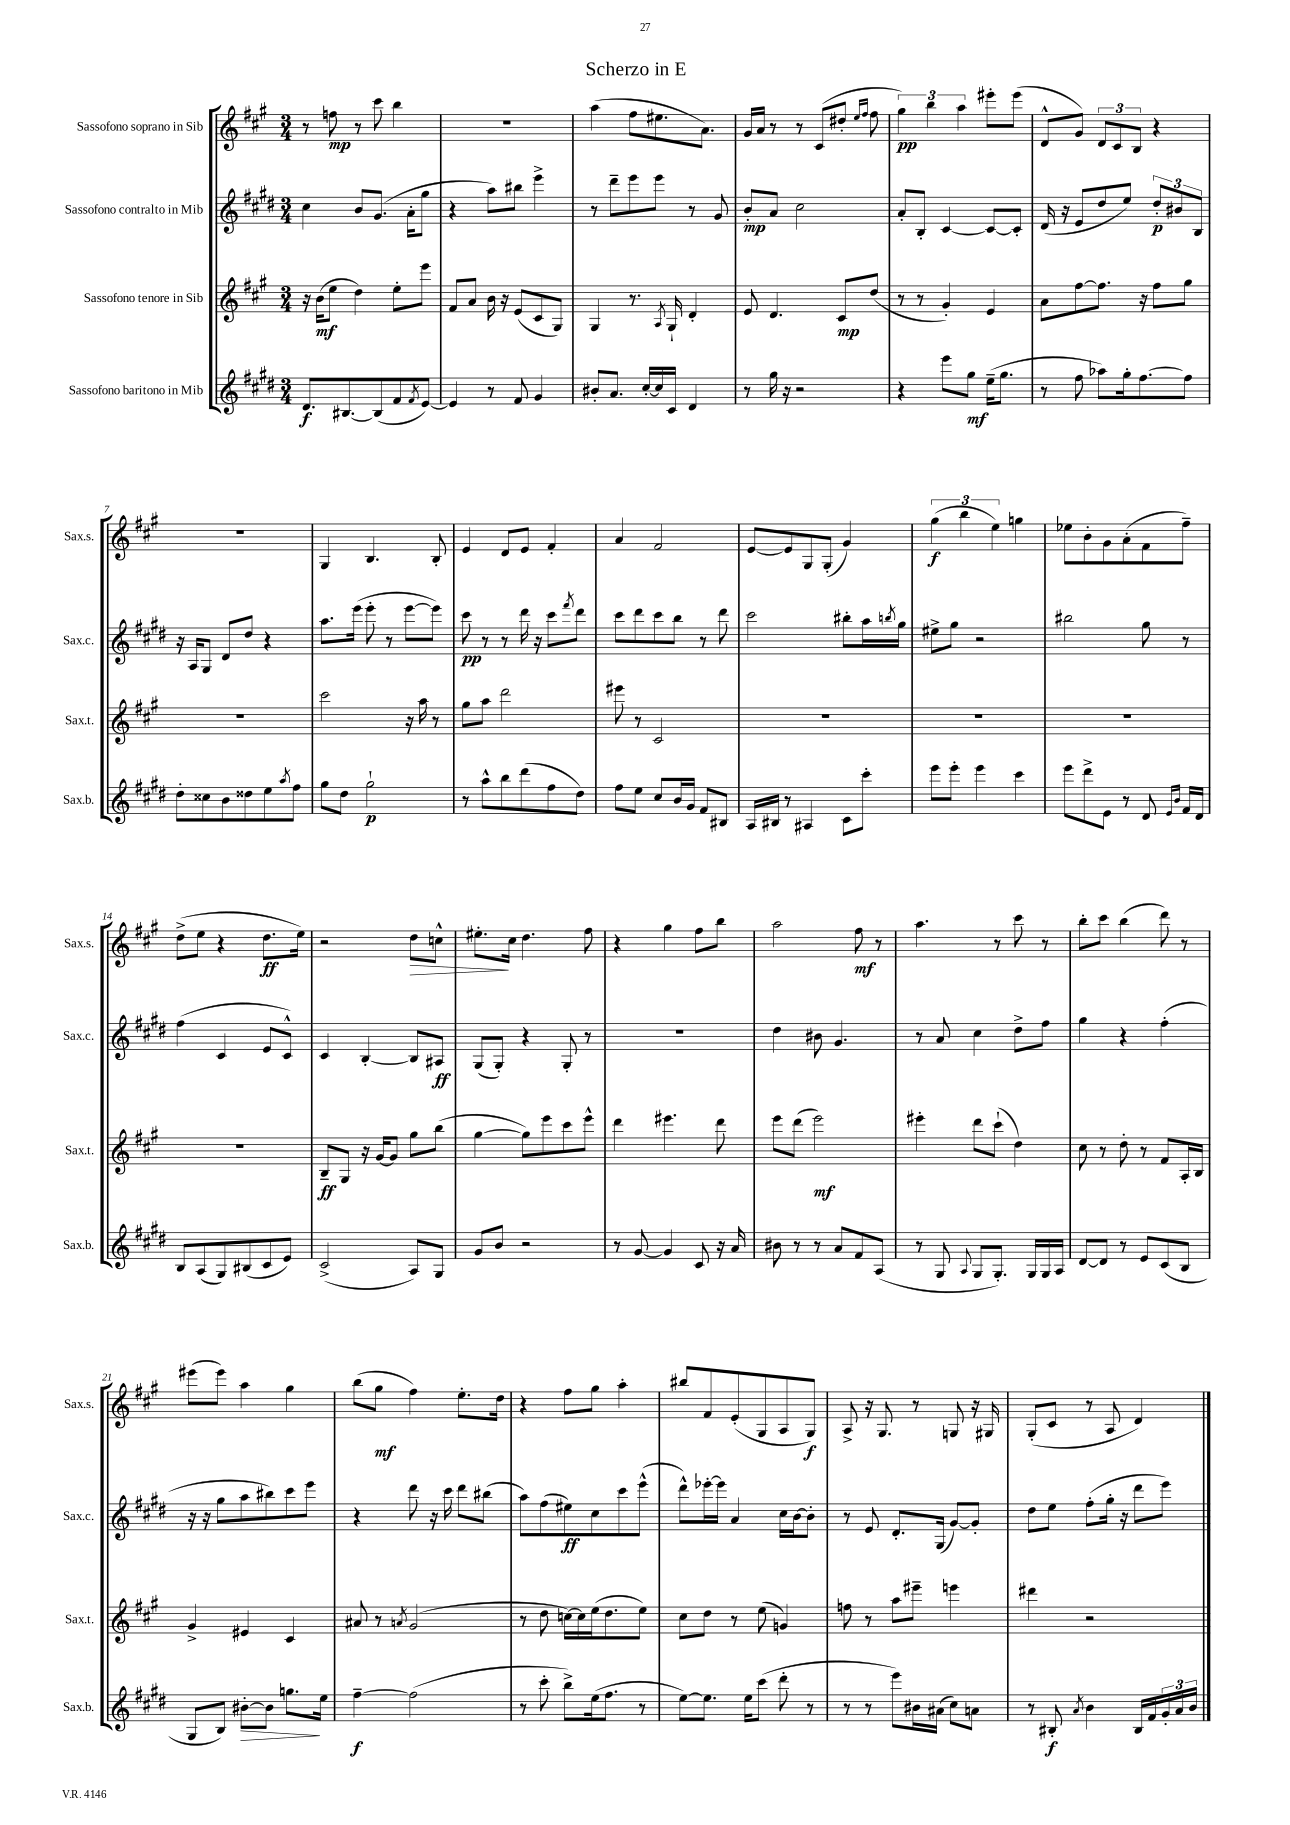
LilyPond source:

\header { title = "Scherzo in E" }
<<
\new StaffGroup <<
\new Staff = "s0" \with { instrumentName = "Sassofono soprano in Sib" shortInstrumentName = "Sax.s." } {
    \clef treble \key a \major \numericTimeSignature \time 3/4
    r8 f''8\mp r8 cis'''8 b''4 |
    R2. |
    a''4( fis''8 eis''8. a'8.) |
    gis'16 a'16 r8 r8 cis'8( dis''8-. \grace { e''16 fis''16 } fis''8 |
    \tuplet 3/2 { gis''4\pp) b''4 a''4 } eis'''8-. eis'''8( |
    d'8-^ gis'8) \tuplet 3/2 { d'8 cis'8 b8 } r4 |
    R2. |
    gis4 b4. b8-. |
    e'4 d'8 e'8 fis'4-. |
    a'4 fis'2 |
    e'8~ e'8 gis8 gis8-.( gis'4) |
    \tuplet 3/2 { gis''4\f( b''4 e''4) } g''4 |
    ees''8 b'8-. gis'8 a'8-.( fis'8 fis''8--) |
    d''8->( e''8 r4 d''8.\ff e''16) |
    r2 d''8\> c''8-^ |
    eis''8.-.\! cis''16 d''4. fis''8 |
    r4 gis''4 fis''8 b''8 |
    a''2 fis''8\mf r8 |
    a''4. r8 cis'''8 r8 |
    b''8-. cis'''8 b''4( d'''8) r8 |
    eis'''8( eis'''8) a''4 gis''4 |
    b''8( gis''8\mf fis''4) e''8.-. d''16 |
    r4 fis''8 gis''8 a''4-. |
    bis''8 fis'8 e'8-.( gis8 a8 gis8\f) |
    a8-> r16 gis8. r8 g8 r16 gis16 |
    gis8-.( cis'8 r8 a8 d'4) \bar "|." |
}
\new Staff = "s1" \with { instrumentName = "Sassofono contralto in Mib" shortInstrumentName = "Sax.c." } {
    \clef treble \key e \major \numericTimeSignature \time 3/4
    cis''4 b'8 gis'8.( a'16-. gis''8 |
    r4 a''8) bis''8 e'''4-> |
    r8 dis'''8-- e'''8 e'''8 r8 gis'8 |
    b'8-.\mp a'8 cis''2 |
    a'8-. b8-. cis'4~ cis'8~ cis'8-. |
    dis'16( r16 e'8 dis''8 e''8) \tuplet 3/2 { dis''8-.\p bis'8 b8 } |
    r16 a16 gis8 dis'8 dis''8 r4 |
    a''8. e'''16( e'''8-. r8 e'''8~ e'''8) |
    cis'''8\pp r8 r8 dis'''16 r16 cis'''8 \acciaccatura { fis'''8 } dis'''8 |
    cis'''8 dis'''8 cis'''8 b''8 r8 dis'''8 |
    cis'''2 bis''8-. a''16 \acciaccatura { b''8 } gis''16 |
    eis''8-> gis''8 r2 |
    bis''2 gis''8 r8 |
    fis''4( cis'4 e'8 cis'8-^) |
    cis'4 b4~-. b8 ais8\ff |
    gis8( gis8-.) r4 gis8-. r8 |
    R2. |
    dis''4 bis'8 gis'4. |
    r8 a'8 cis''4 dis''8-> fis''8 |
    gis''4 r4 fis''4-.( |
    r16 r16 gis''8 a''8 bis''8) cis'''8 e'''8 |
    r4 dis'''8 r16 cis'''16 dis'''8 bis''8( |
    a''8) fis''8( eis''8\ff) cis''8 cis'''8 e'''8-^( |
    dis'''8-^) ees'''16~-. ees'''16 a'4 cis''16 b'16~ b'8-. |
    r8 e'8 dis'8.-. gis16( gis'8~) gis'8-. |
    dis''8 e''8 fis''8-.( gis''16-. r16 dis'''8 e'''8) \bar "|." |
}
\new Staff = "s2" \with { instrumentName = "Sassofono tenore in Sib" shortInstrumentName = "Sax.t." } {
    \clef treble \key a \major \numericTimeSignature \time 3/4
    r16 b'16\mf( e''8 d''4) e''8-. e'''8 |
    fis'8 a'8 b'16 r16 e'8( cis'8 gis8) |
    gis4 r8. \acciaccatura { a8 } gis16-! d'4-. |
    e'8 d'4. cis'8\mp d''8( |
    r8 r8 gis'4-.) e'4 |
    a'8 fis''8~ fis''8. r16 fis''8 gis''8 |
    R2. |
    cis'''2 r16 a''16 r8 |
    gis''8 a''8 d'''2 |
    eis'''8 r8 cis'2 |
    R2. |
    R2. |
    R2. |
    R2. |
    b8--\ff gis8 r16 gis'16~ gis'8 gis''8 b''8( |
    gis''4~ gis''8) e'''8 cis'''8 e'''8-^ |
    d'''4 eis'''4. d'''8 |
    e'''8 d'''8( e'''2\mf) |
    eis'''4-. d'''8 cis'''8-!( d''4) |
    cis''8 r8 d''8-. r8 fis'8 a16-. b16 |
    gis'4-> eis'4 cis'4 |
    ais'8 r8 \acciaccatura { a'8 } gis'2( |
    r8 d''8 c''16~) c''16 e''16( d''8. e''8) |
    cis''8 d''8 r8 e''8( g'4) |
    f''8 r8 a''8 eis'''8-- e'''4 |
    dis'''4 r2 \bar "|." |
}
\new Staff = "s3" \with { instrumentName = "Sassofono baritono in Mib" shortInstrumentName = "Sax.b." } {
    \clef treble \key e \major \numericTimeSignature \time 3/4
    dis'8.\f bis8.~ bis8( fis'8 \acciaccatura { fis'8 } e'8~) |
    e'4 r8 fis'8 gis'4 |
    bis'8-. a'8. cis''16~-. cis''16 cis'16 dis'4 |
    r8 gis''16 r16 r2 |
    r4 e'''8 gis''8\mf e''16--( gis''8. |
    r8 fis''8 aes''8) gis''16-. fis''8.~ fis''8 |
    dis''8-. cisis''8 b'8 disis''8 e''8 \acciaccatura { a''8 } fis''8 |
    gis''8 dis''8 gis''2-!\p |
    r8 a''8-^ b''8 dis'''8( fis''8 dis''8) |
    fis''8 e''8 cis''8 b'16 gis'16 fis'8 bis8 |
    a16 bis16 r8 ais4 cis'8 cis'''8-. |
    e'''8 e'''8-. e'''4 cis'''4 |
    e'''8 dis'''8-> e'8 r8 dis'8 \grace { e'16 b'16 } fis'16 dis'16 |
    b8 a8( gis8) bis8( cis'8 e'8) |
    cis'2->( a8) gis8 |
    gis'8 b'8 r2 |
    r8 gis'8~ gis'4 cis'8 r16 a'16 |
    bis'8 r8 r8 a'8 fis'8 a8( |
    r8 gis8 \appoggiatura { a8 } gis8 gis8.-.) gis16 gis16 a16 |
    dis'8~ dis'8 r8 e'8 cis'8( b8 |
    gis8 b8) bis'8~-.\> bis'8 g''8.\! e''16 |
    fis''4~--\f fis''2( |
    r8 cis'''8-. b''8->) e''16( fis''8. r8 |
    e''8~) e''8. e''16 cis'''8( dis'''8-. r8 |
    r8 r8 e'''8) bis'16 ais'16( cis''8) a'8 |
    r8 bis8-.\f \acciaccatura { a'8 } b'4 bis16 fis'16 \tuplet 3/2 { gis'16-. a'16 b'16 } \bar "|." |
}
>>
>>
